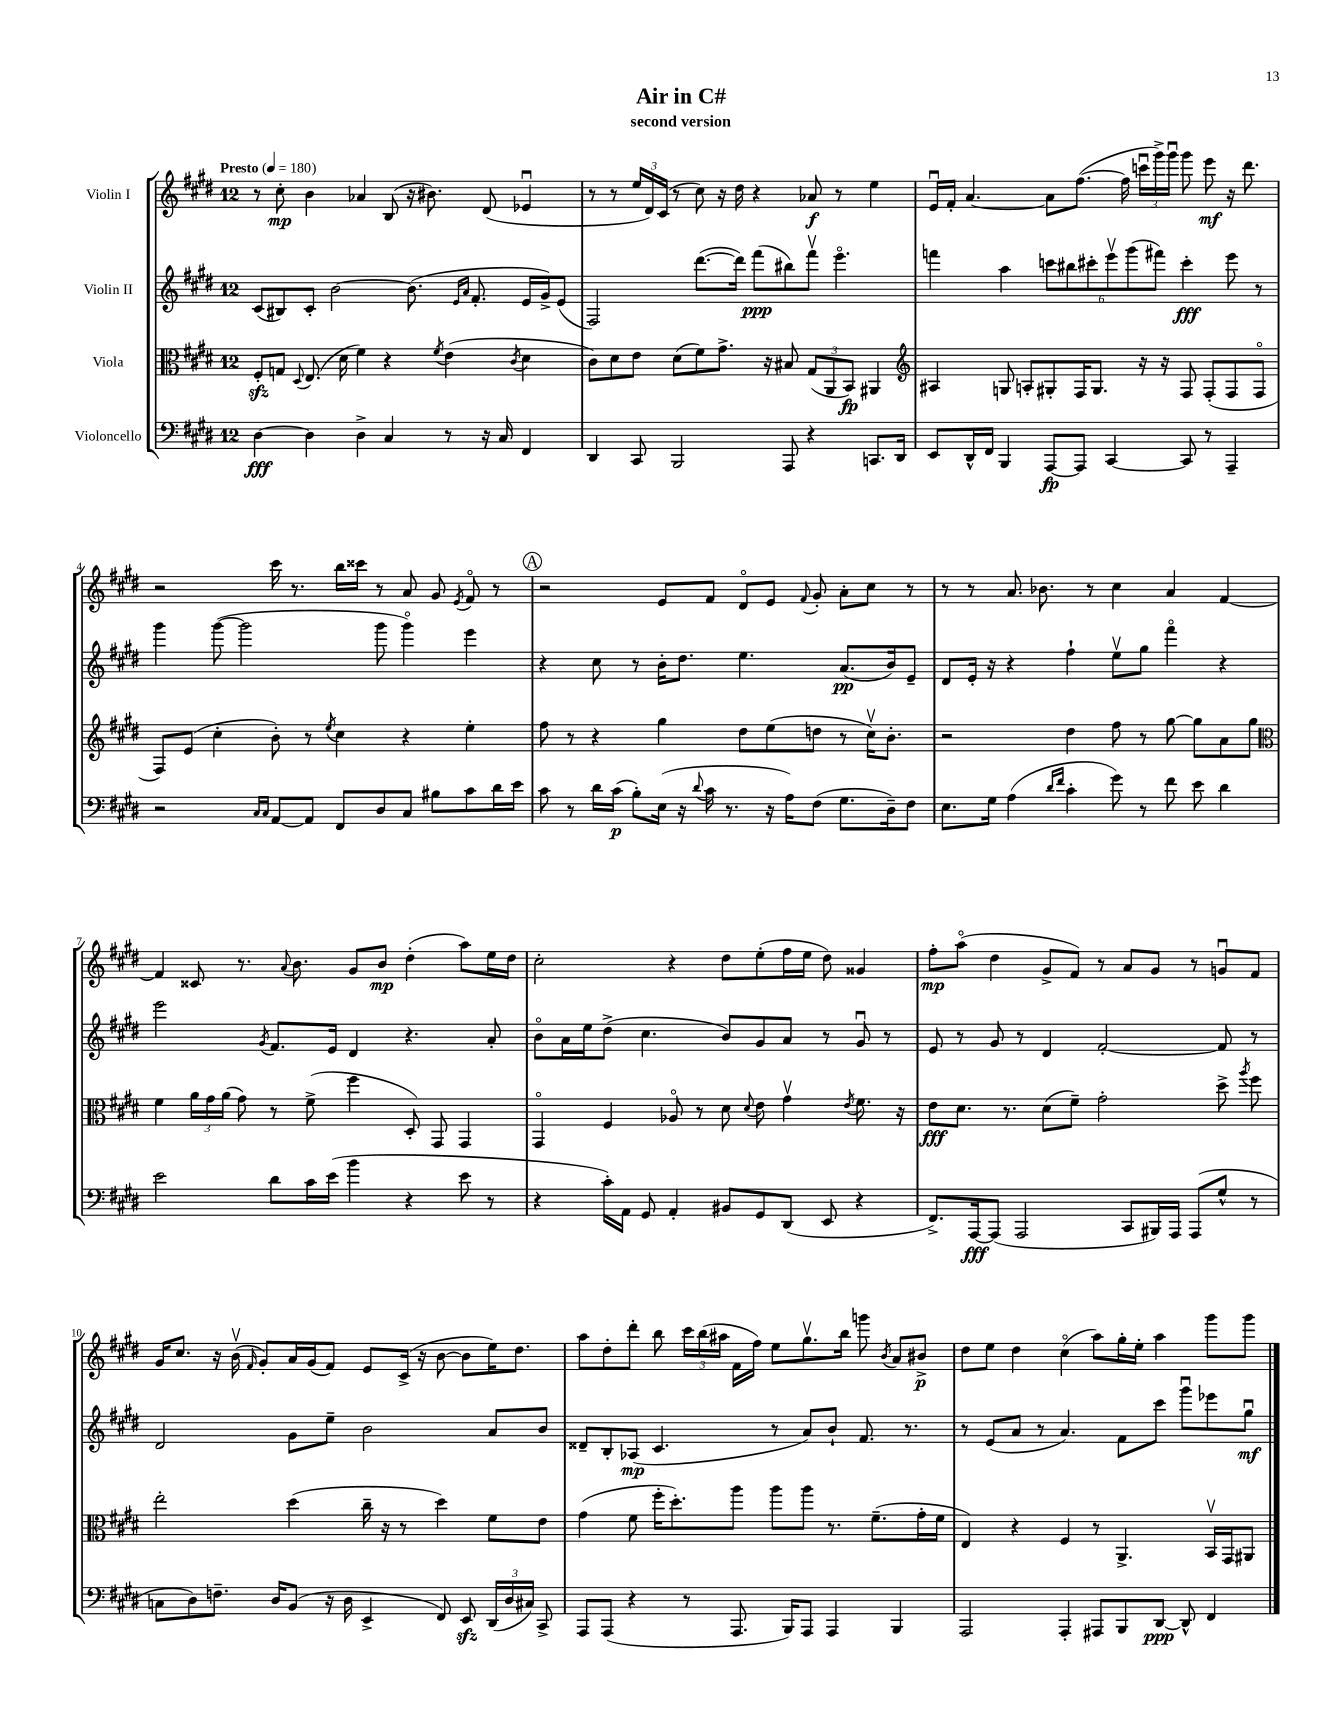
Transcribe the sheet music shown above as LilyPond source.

\header { title = "Air in C#" subtitle = "second version" }
<<
\new StaffGroup <<
\new Staff = "s0" \with { instrumentName = "Violin I" } {
    \clef treble \key e \major \once \override Staff.TimeSignature.style = #'single-digit \time 12/8 \tempo "Presto" 4 = 180
    \autoBeamOff r8 cis''8-.\mp b'4 aes'4 b8( r16 bis'8.) dis'8( ees'4\downbow |
    r8 r8 \tuplet 3/2 { e''16[ dis'16) cis'16]( } r8 cis''8) r16 dis''16 r4 aes'8\f r8 e''4 |
    e'16[\downbow fis'16]-. a'4.~ a'8[ fis''8.]~( fis''16 \tuplet 3/2 { c'''16[\downbow gis'''16->) gis'''16]\downbow } gis'''8 e'''8\mf r16 dis'''8. |
    r2 cis'''16 r8. b''16[ cisis'''16] r8 a'8 gis'8 \acciaccatura { e'8 } fis'8\flageolet r8 |
    \mark \markup { \circle "A" } r2 e'8[ fis'8] dis'8[\flageolet e'8] \appoggiatura { fis'8 } gis'8-. a'8[-. cis''8] r8 |
    r8 r8 a'8. bes'8. r8 cis''4 a'4 fis'4~ |
    fis'4 cisis'8 r8. \appoggiatura { a'8 } b'8. gis'8[ b'8]\mp dis''4-.( a''8[) e''16 dis''16] |
    cis''2-. r4 dis''8[ e''8-.( fis''16 e''16] dis''8) gisis'4 |
    fis''8[-.\mp a''8]\flageolet( dis''4 gis'8[-> fis'8]) r8 a'8[ gis'8] r8 g'8[\downbow fis'8] |
    gis'16[ cis''8.] r16 b'16\upbow( \grace { fis'16 } gis'8[-.) a'16 gis'16( fis'8]) e'8[ cis'16]->( r16 b'8~ b'8[ e''16) dis''8.] |
    a''8[ dis''8-. dis'''8]-. b''8 \tuplet 3/2 { cis'''16[ b''16( ais''16] } fis'16[ fis''16]) e''8[ gis''8.\upbow b''16] g'''8 \acciaccatura { b'8 } a'8[ bis'8]->\p |
    dis''8[ e''8] dis''4 cis''4\flageolet( a''8[) gis''16-. e''16]-. a''4 gis'''8[ gis'''8] \bar "|." |
}
\new Staff = "s1" \with { instrumentName = "Violin II" } {
    \clef treble \key e \major \once \override Staff.TimeSignature.style = #'single-digit \time 12/8
    \autoBeamOff cis'8[( bis8) cis'8]-. b'2~ b'8.( \grace { e'16[ a'16] } fis'8.-. e'16[ gis'16->) e'8]( |
    fis2) dis'''8.[~( dis'''16]) fis'''8[\ppp( bis''8) fis'''8]\upbow e'''4.\flageolet |
    f'''4 a''4 \tuplet 6/4 { c'''8[ bis''8 cis'''8-. e'''8\upbow gis'''8( fis'''8]) } cis'''4-.\fff e'''8 r8 |
    gis'''4 gis'''8~( gis'''2 gis'''8 gis'''4\flageolet) e'''4 |
    \mark \markup { \circle "A" } r4 cis''8 r8 b'16[-. dis''8.] e''4. a'8.[\pp( b'16) e'8]-- |
    dis'8[ e'16]-. r16 r4 fis''4-! e''8[\upbow gis''8] fis'''4\flageolet r4 |
    e'''2 \acciaccatura { gis'8 } fis'8.[ e'16] dis'4 r4. a'8-. |
    b'8[\flageolet a'16 e''16 dis''8]->( cis''4. b'8[) gis'8 a'8] r8 gis'8\downbow r8 |
    e'8 r8 gis'8 r8 dis'4 fis'2~-. fis'8 r8 |
    dis'2 gis'8[ e''8]-- b'2 a'8[ b'8] |
    disis'8[-- b8-. aes8]\mp( cis'4. r8 a'8[) b'8]-! fis'8. r8. |
    r8 e'8[( a'8] r8 a'4.) fis'8[ cis'''8] gis'''8[\downbow ees'''8 gis''8]\downbow\mf \bar "|." |
}
\new Staff = "s2" \with { instrumentName = "Viola" } {
    \clef alto \key e \major \once \override Staff.TimeSignature.style = #'single-digit \time 12/8
    \autoBeamOff fis8[-.\sfz g8] \appoggiatura { dis8 } e8.( dis'16 fis'4) r4 \acciaccatura { fis'8 } e'4( \acciaccatura { cis'8 } dis'4 |
    cis'8[) dis'8 e'8] dis'8[( fis'8) gis'8.]-> r16 bis8 \tuplet 3/2 { gis8[( a,8 b,8]\fp) } ais,4 |
    \clef treble ais4 g8 a8[-. gis8-. fis16 gis8.] r16 r16 fis8 fis8[-.( fis8 fis8]\flageolet |
    fis8[) e'8]( cis''4-. b'8-.) r8 \acciaccatura { e''8 } cis''4 r4 e''4-. |
    \mark \markup { \circle "A" } fis''8 r8 r4 gis''4 dis''8[ e''8( d''8] r8 cis''16[\upbow) b'8.]-. |
    r2 dis''4 fis''8 r8 gis''8~ gis''8[ a'8 gis''8] |
    \clef alto fis'4 \tuplet 3/2 { a'16[ gis'16 a'16]( } gis'8) r8 fis'8->( fis''4 dis8-.) gis,8 gis,4 |
    gis,4\flageolet fis4 aes8\flageolet r8 dis'8 \appoggiatura { dis'8 } e'8 gis'4\upbow \acciaccatura { e'8 } fis'8. r16 |
    e'8[\fff dis'8.] r8. dis'8[( fis'8]--) gis'2-. dis''8-> \acciaccatura { a''8 } fis''8 |
    e''2-. dis''4( cis''16-- r16 r8 dis''4) fis'8[ e'8] |
    gis'4( fis'8 fis''16[-. dis''8.-.) a''8] a''8[ a''8] r8. fis'8.[--( gis'16-. fis'16] |
    e4) r4 fis4 r8 a,4.-> b,16[\upbow gis,16 ais,8] \bar "|." |
}
\new Staff = "s3" \with { instrumentName = "Violoncello" } {
    \clef bass \key e \major \once \override Staff.TimeSignature.style = #'single-digit \time 12/8
    \autoBeamOff dis4~\fff dis4 dis4-> cis4 r8 r16 cis16 fis,4 |
    dis,4 cis,8 b,,2 a,,8 r4 c,8.[ dis,16] |
    e,8[ dis,16-^ fis,16] b,,4 a,,8[~\fp a,,8] cis,4~ cis,8 r8 a,,4-- |
    r2 \grace { cis16[ cis16] } a,8[~ a,8] fis,8[ dis8 cis8] bis8[ cis'8 dis'16 e'16] |
    \mark \markup { \circle "A" } cis'8 r8 dis'16[ cis'16]\p( b8[-.) e16]( r16 \appoggiatura { dis'8 } cis'16 r8. r16 a16[) fis8]( gis8.[ dis16--) fis8] |
    e8.[ gis16] a4( \grace { dis'16[ fis'16] } cis'4-. gis'8) r8 fis'8 e'8 dis'4 |
    e'2 dis'8[ cis'16 e'16]( b'4 r4 e'8 r8 |
    r4 cis'16[-.) a,16] gis,8 a,4-. bis,8[ gis,8 dis,8]( e,8 r4 |
    fis,8.[->) a,,16~\fff a,,8]( a,,2 cis,8[ bis,,16) a,,16] a,,8[( gis8]-^ r8 |
    c8[ dis8) f8.]-- dis16[ b,8]( r16 dis16 e,4-> fis,8) e,8\sfz \tuplet 3/2 { dis,16[( dis16 cis16]) } cis,8-> |
    a,,8[ a,,8]( r4 r8 a,,8. b,,16[) a,,8] a,,4 b,,4 |
    a,,2 a,,4-. ais,,8[ b,,8 dis,8]~\ppp dis,8-^ fis,4 \bar "|." |
}
>>
>>
